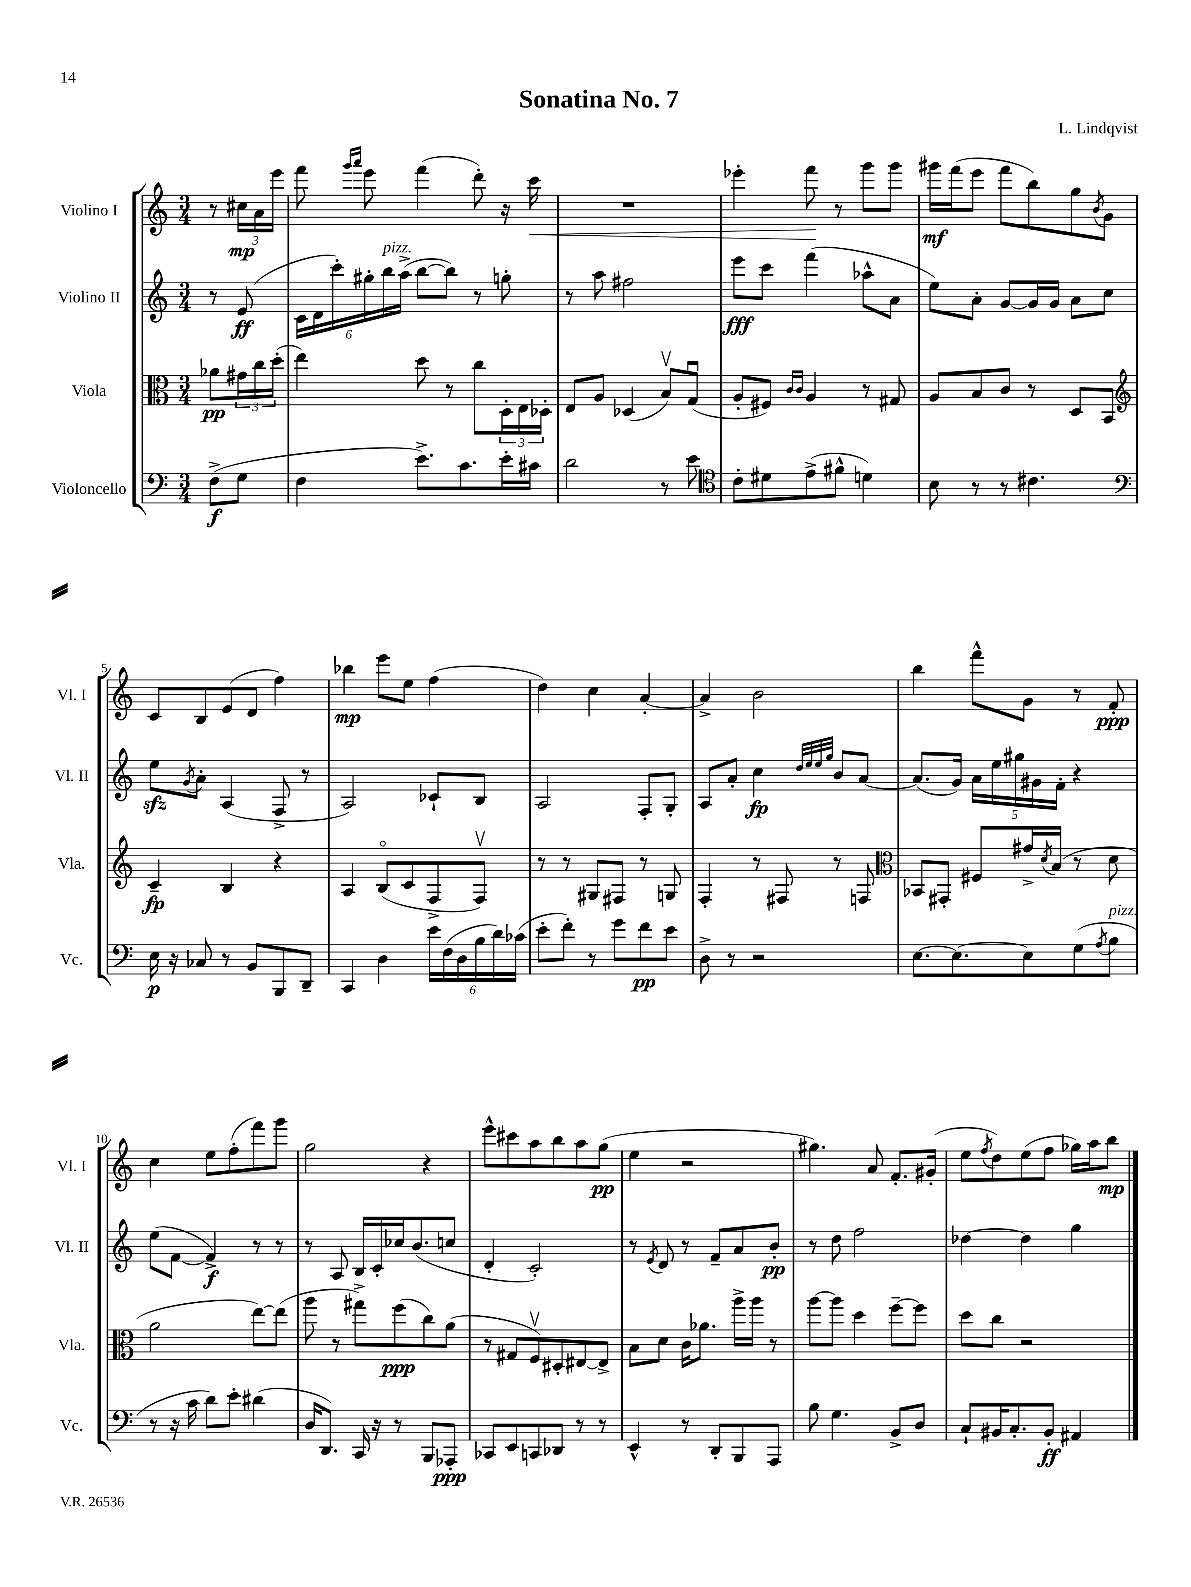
\header { title = "Sonatina No. 7" composer = "L. Lindqvist" }
<<
\new StaffGroup <<
\new Staff = "s0" \with { instrumentName = "Violino I" shortInstrumentName = "Vl. I" } {
    \clef treble \key c \major \numericTimeSignature \time 3/4 \partial 4
    r8 \tuplet 3/2 { cis''16\mp a'16 e'''16 } |
    f'''8 \grace { g'''16 a'''16 } e'''8 f'''4( d'''8-.) r16 c'''16\< |
    R2. |
    ees'''4-. f'''8\! r8 g'''8 g'''8 |
    gis'''16\mf f'''16( e'''8 f'''8 b''8) g''8 \acciaccatura { b'8 } g'8 |
    c'8 b8 e'8( d'8 f''4) |
    bes''4\mp e'''8 e''8 f''4( |
    d''4) c''4 a'4~-. |
    a'4-> b'2 |
    b''4 f'''8-^ g'8 r8 f'8-.\ppp |
    c''4 e''8 f''8-.( f'''8) g'''8 |
    g''2 r4 |
    e'''8-^ cis'''8 a''8 b''8 a''8 g''8\pp( |
    e''4 r2 |
    gis''4.) a'8 f'8.-. gis'16-.( |
    e''8 \acciaccatura { f''8 } d''8) e''8( f''8 ges''16) a''16 b''8\mp \bar "|." |
}
\new Staff = "s1" \with { instrumentName = "Violino II" shortInstrumentName = "Vl. II" } {
    \clef treble \key c \major \numericTimeSignature \time 3/4 \partial 4
    r8 e'8\ff( |
    \tuplet 6/4 { c'16 d'16 c'''16-.) gis''16-. b''16^\markup { \italic "pizz." } a''16->( } b''8~ b''8) r8 g''8-. |
    r8 a''8 fis''2 |
    e'''8\fff c'''8 f'''4( aes''8-^ a'8 |
    e''8) a'8-. g'8~ g'16 g'16 a'8 c''8 |
    e''8\sfz \acciaccatura { g'8 } a'8-. a4( f8-> r8 |
    a2) ces'8-! b8 |
    a2 f8-. g8-. |
    a8 a'8-. c''4\fp \grace { d''32 e''32 e''32 g''32 } b'8 a'8~ |
    a'8.( g'16) \tuplet 5/4 { a'16 e''16 gis''16 gis'16 f'16-. } r4 |
    e''8( f'8~ f'4->\f) r8 r8 |
    r8 a8 b16 c'16-. ces''16 b'8.( c''8 |
    d'4-. c'2-.) |
    r8 \acciaccatura { e'8 } d'8 r8 f'8-- a'8 b'8-.\pp |
    r8 d''8 f''2 |
    des''4~ des''4 g''4 \bar "|." |
}
\new Staff = "s2" \with { instrumentName = "Viola" shortInstrumentName = "Vla." } {
    \clef alto \key c \major \numericTimeSignature \time 3/4 \partial 4
    aes'8\pp \tuplet 3/2 { gis'16 c''16 d''16-.( } |
    e''4) d''8 r8 c''8 \tuplet 3/2 { d16-. e16 des16-. } |
    e8 a8 des4( b8\upbow) g8\downbow( |
    a8-. fis8) \grace { c'16 c'16 } a4 r8 gis8 |
    a8 b8 c'8 r8 d8 b,8 |
    \clef treble c'4--\fp b4 r4 |
    a4 b8\flageolet( c'8 f8-> f8\upbow) |
    r8 r8 gis8 fis8 r8 g8 |
    f4-. r8 fis8 r8 f8 |
    \clef alto bes,8 gis,8-. fis8 gis'16-> \acciaccatura { d'8 } b16( r8 d'8 |
    a'2 e''8~) e''8( |
    a''8 r8 gis''8->) f''8\ppp( c''8) a'8( |
    r8 gis8 f8\upbow) dis8-. eis8~ eis8-> |
    b8 d'8 c'16 aes'8. a''16-> a''16 r8 |
    a''8~ a''8 d''4 f''8~-- f''8 |
    d''8 c''8 r2 \bar "|." |
}
\new Staff = "s3" \with { instrumentName = "Violoncello" shortInstrumentName = "Vc." } {
    \clef bass \key c \major \numericTimeSignature \time 3/4 \partial 4
    f8->\f( g8 |
    f4 e'8.->) c'8. e'16-. cis'16 |
    d'2 r8 e'8 |
    \clef tenor c'8-. dis'8 e'8->( fis'8-^ d'4) |
    b8 r8 r8 cis'4. |
    \clef bass e16\p r16 ces8 r8 b,8 b,,8 d,8-- |
    c,4 d4 \tuplet 6/4 { e'16 f16( d16 b16 d'16) ces'16( } |
    e'8-. f'8-.) r8 g'8 f'8\pp e'8 |
    d8-> r8 r2 |
    e8.~ e8.~ e8 g8( \acciaccatura { a8 } b8^\markup { \italic "pizz." } |
    r8 r16 c'16 d'8) e'8-. dis'4( |
    d16 d,8.) c,16 r16 r8 b,,8 aes,,8-.\ppp |
    ces,8 e,8 c,8 des,8 r8 r8 |
    e,4-^ r8 d,8-. b,,8 a,,8 |
    b8 g4. b,8-> d8 |
    c8-! bis,16 c8.-. bis,8-.\ff ais,4 \bar "|." |
}
>>
>>
